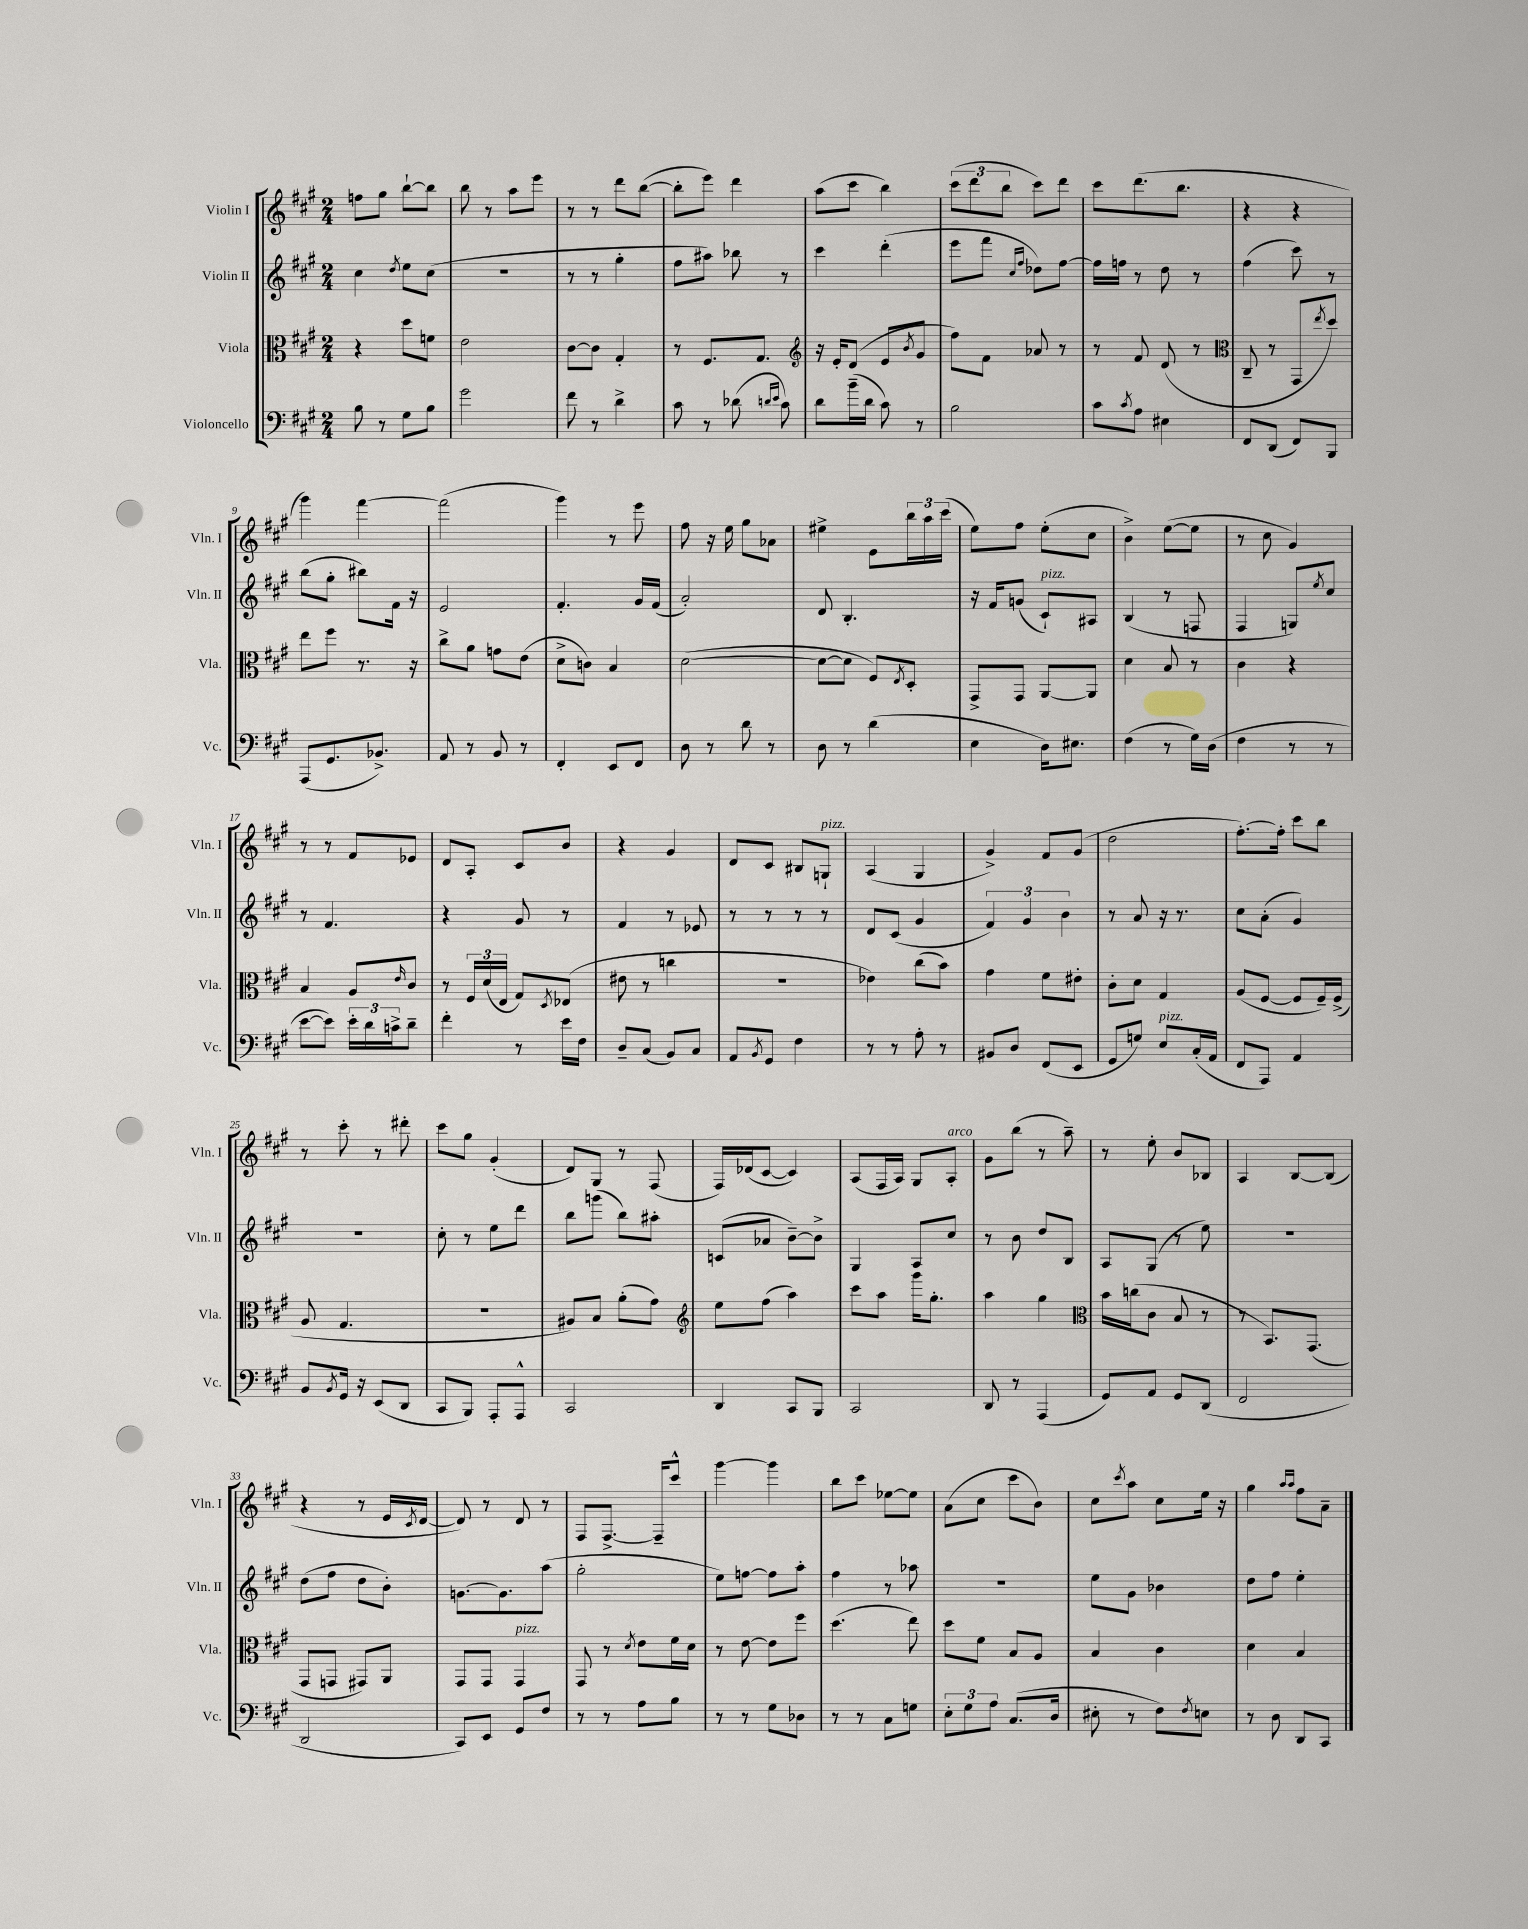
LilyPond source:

<<
\new StaffGroup <<
\new Staff = "s0" \with { instrumentName = "Violin I" shortInstrumentName = "Vln. I" } {
    \clef treble \key a \major \numericTimeSignature \time 2/4
    f''8 gis''8 b''8~-! b''8 |
    b''8 r8 a''8 e'''8 |
    r8 r8 d'''8 b''8~( |
    b''8-. e'''8) d'''4 |
    a''8( cis'''8 b''4) |
    \tuplet 3/2 { cis'''8( d'''8 b''8 } cis'''8) d'''8 |
    cis'''8 d'''8.( b''8. |
    r4 r4 |
    gis'''4) fis'''4~ |
    fis'''2( |
    gis'''4) r8 e'''8 |
    fis''8 r16 e''16 gis''8 aes'8 |
    eis''4-> e'8 \tuplet 3/2 { b''16 a''16 cis'''16( } |
    e''8) fis''8 e''8-.( cis''8 |
    b'4->) e''8~( e''8 |
    r8 cis''8 gis'4) |
    r8 r8 fis'8 ees'8 |
    d'8 a8-. cis'8 b'8 |
    r4 gis'4 |
    d'8 cis'8 bis8 g8-!^\markup { \italic "pizz." } |
    a4( gis4 |
    gis'4->) fis'8 gis'8( |
    d''2 |
    fis''8.~-.) fis''16-. cis'''8 b''8 |
    r8 cis'''8-. r8 dis'''8-. |
    cis'''8 gis''8 gis'4-.( |
    d'8) gis8 r8 fis8( |
    fis16) des'16( cis'8~ cis'4) |
    a8( fis16 a16) gis8 a8-.^\markup { \italic "arco" } |
    gis'8 b''8( r8 a''8--) |
    r8 e''8-. b'8 bes8 |
    a4 b8~ b8( |
    r4 r8 e'16 \acciaccatura { cis'8 } d'16~ |
    d'8) r8 d'8 r8 |
    fis8 fis8.~-> fis16-- cis'''8-^ |
    gis'''4~ gis'''4 |
    b''8 cis'''8 ees''8~ ees''8 |
    a'8( cis''8 cis'''8 b'8) |
    cis''8 \acciaccatura { cis'''8 } a''8 cis''8 e''16 r16 |
    gis''4 \grace { a''16 a''16 } fis''8 a'8-- \bar "|." |
}
\new Staff = "s1" \with { instrumentName = "Violin II" shortInstrumentName = "Vln. II" } {
    \clef treble \key a \major \numericTimeSignature \time 2/4
    cis''4 \acciaccatura { d''8 } e''8 cis''8( |
    r2 |
    r8 r8 gis''4-. |
    fis''8 ais''8) bes''8 r8 |
    cis'''4 d'''4-.( |
    e'''8 fis'''8 \grace { cis''16 fis''16 } des''8) fis''8~ |
    fis''16 f''16 r8 d''8 r8 |
    fis''4( cis'''8) r8 |
    b''8( gis''8-. bis''8) fis'16 r16 |
    e'2 |
    fis'4.-. gis'16 fis'16( |
    a'2-.) |
    d'8 b4.-. |
    r16 fis'16 g'8( cis'8-!^\markup { \italic "pizz." }) ais8 |
    b4( r8 f8 |
    fis4 g8) \acciaccatura { e''8 } cis''8 |
    r8 fis'4. |
    r4 gis'8 r8 |
    fis'4 r8 ees'8 |
    r8 r8 r8 r8 |
    d'8 cis'8( gis'4 |
    \tuplet 3/2 { fis'4) gis'4 b'4 } |
    r8 a'8 r16 r8. |
    cis''8 a'8-.( gis'4) |
    R2 |
    cis''8-. r8 e''8 d'''8 |
    b''8 g'''8( b''8) ais''8-. |
    c'8( aes'8 b'8~--) b'8-> |
    gis4 a8 cis''8 |
    r8 b'8 d''8 b8 |
    a8 gis8( r8 e''8) |
    R2 |
    d''8( fis''8 d''8 b'8-.) |
    g'8.~ g'8. a''8( |
    gis''2-. |
    e''8) f''8~ f''8 a''8-. |
    fis''4 r8 aes''8 |
    r2 |
    e''8 gis'8 bes'4 |
    d''8 fis''8 e''4-. \bar "|." |
}
\new Staff = "s2" \with { instrumentName = "Viola" shortInstrumentName = "Vla." } {
    \clef alto \key a \major \numericTimeSignature \time 2/4
    r4 d''8 f'8 |
    e'2 |
    cis'8~ cis'8 gis4-. |
    r8 fis8. gis8. |
    \clef treble r16 e'16-. d'8( e'8 \acciaccatura { b'8 } gis'8 |
    fis''8) fis'8 aes'8 r8 |
    r8 fis'8 d'8( r8 |
    \clef alto cis8-- r8 gis,8 \acciaccatura { e''8 } d''8) |
    e''8 fis''8 r8. r16 |
    cis''8-> a'8 g'8 e'8( |
    d'8-> c'8) b4 |
    d'2~( |
    d'8~ d'8 fis8) \acciaccatura { e8 } d8-. |
    gis,8-> gis,8 a,8~ a,8 |
    d'4 b8 r8 |
    cis'4 r4 |
    b4 a8 \grace { e'16 } cis'8 |
    r8 \tuplet 3/2 { fis16 d'16( e16 } gis8) \acciaccatura { d8 } ees8( |
    eis'8 r8 c''4 |
    R2 |
    ees'4) cis''8( b'8) |
    gis'4 fis'8 eis'8-. |
    cis'8-. d'8 gis4 |
    a8( fis8~ fis8 fis16--) fis16->( |
    a8 gis4. |
    r2 |
    ais8) b8 a'8-.( gis'8) |
    \clef treble e''8 fis''8( a''4) |
    cis'''8 a''8 gis'''16 gis''8.-. |
    a''4 gis''4 |
    \clef alto b'16 c''16( cis'8 b8 r8 |
    r8 b,8.) gis,8.( |
    gis,8 g,8 gis,8) a,8 |
    gis,8 gis,8 gis,4^\markup { \italic "pizz." } |
    gis,8 r8 \acciaccatura { d'8 } e'8 fis'16 d'16 |
    r8 e'8~ e'8 fis''8 |
    d''4.( e''8) |
    d''8 fis'8 b8 a8 |
    b4 cis'4 |
    d'4 b4 \bar "|." |
}
\new Staff = "s3" \with { instrumentName = "Violoncello" shortInstrumentName = "Vc." } {
    \clef bass \key a \major \numericTimeSignature \time 2/4
    b8 r8 gis8 b8 |
    gis'2 |
    fis'8 r8 d'4-> |
    cis'8 r8 des'8( \grace { d'16 e'16 } cis'8) |
    d'8 b'16--( d'16 cis'8) r8 |
    b2 |
    cis'8 \acciaccatura { cis'8 } a8 eis4 |
    fis,8 d,8( fis,8) b,,8 |
    a,,8( gis,8. bes,8.->) |
    a,8 r8 b,8 r8 |
    fis,4-. e,8 fis,8 |
    d8 r8 d'8 r8 |
    d8 r8 d'4( |
    e4 d16) eis8. |
    fis4( r8 gis16) d16( |
    fis4 r8 r8 |
    e'8~ e'8) \tuplet 3/2 { e'16-. d'16 c'16-> } d'8-- |
    fis'4-. r8 e'16 fis16 |
    d8-- cis8( b,8) cis8 |
    a,8 \acciaccatura { b,8 } gis,8 fis4 |
    r8 r8 a8-. r8 |
    bis,8 d8 fis,8( e,8 |
    gis,8 g8) e8^\markup { \italic "pizz." } cis16-.( a,16 |
    fis,8 a,,8) a,4 |
    b,8 \acciaccatura { b,8 } gis,16 r16 e,8( d,8 |
    cis,8 b,,8) a,,8-. a,,8-^ |
    cis,2 |
    d,4 cis,8 b,,8 |
    cis,2 |
    d,8 r8 a,,4( |
    gis,8) a,8 gis,8 d,8( |
    fis,2 |
    d,2 |
    cis,8) e,8 gis,8 fis8 |
    r8 r8 a8 b8 |
    r8 r8 gis8 des8 |
    r8 r8 cis8 g8 |
    \tuplet 3/2 { e8-. gis8 a8 } cis8.( d16 |
    eis8-. r8 fis8) \acciaccatura { fis8 } e8 |
    r8 d8 d,8 cis,8 \bar "|." |
}
>>
>>
